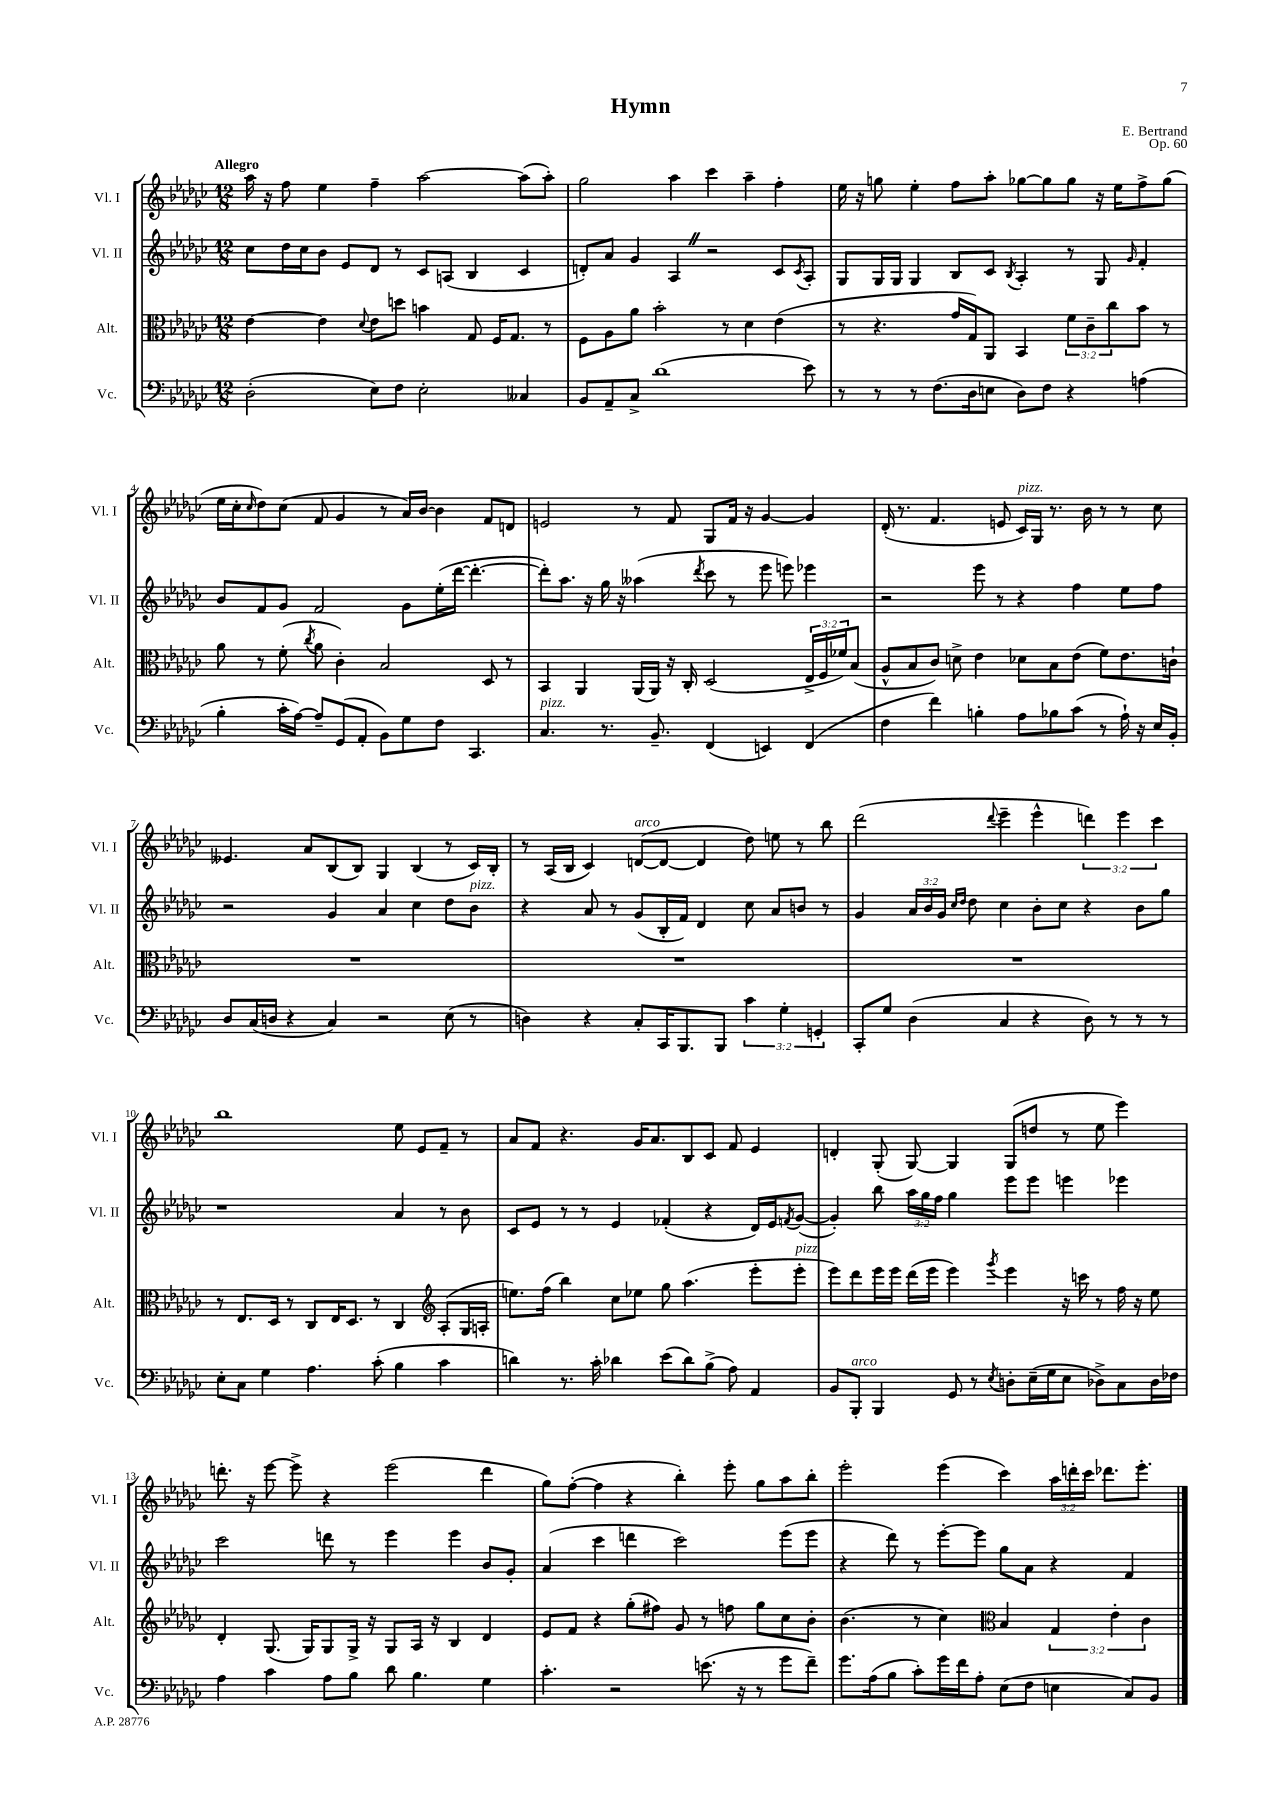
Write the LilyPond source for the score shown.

\header { title = "Hymn" composer = "E. Bertrand" opus = "Op. 60" }
<<
\new StaffGroup <<
\new Staff = "s0" \with { instrumentName = "Vl. I" shortInstrumentName = "Vl. I" } {
    \clef treble \key ges \major \numericTimeSignature \time 12/8 \override Staff.TupletNumber.text = #tuplet-number::calc-fraction-text \tempo "Allegro"
    aes''16 r16 f''8 ees''4 f''4-- aes''2~ aes''8( aes''8-.) |
    ges''2 aes''4 ces'''4 aes''4-- f''4-. |
    ees''16 r16 g''8 ees''4-. f''8 aes''8-. ges''8~ ges''8 ges''8 r16 ees''16 f''8-> ges''8( |
    ees''16 ces''16-. \grace { ces''16 } des''8) ces''8( f'8 ges'4 r8 aes'16) bes'16~ bes'4 f'8 d'8 |
    e'2 r8 f'8 ges8 f'16 r16 ges'4~ ges'4 |
    des'16-.( r8. f'4. e'8 ces'16^\markup { \italic "pizz." }) ges16 r8. bes'16 r8 r8 ces''8 |
    eeses'4. aes'8 bes8( bes8) ges4 bes4( r8 ces'16) bes16-. |
    r8 aes16( bes16 ces'4) d'8~^\markup { \italic "arco" }( d'8~ d'4 des''8) e''8 r8 bes''8 |
    des'''2( \appoggiatura { des'''8 } ees'''4-- ees'''4-^ \tuplet 3/2 { d'''4) ees'''4 ces'''4 } |
    bes''1 ees''8 ees'8 f'8-- r8 |
    aes'8 f'8 r4. ges'16 aes'8. bes8 ces'8 f'8 ees'4 |
    d'4-. ges8-.( ges8~) ges4 ges8( d''8 r8 ees''8 ees'''4) |
    d'''8.-. r16 ees'''8~ ees'''8-> r4 ees'''2( d'''4 |
    ges''8) f''8~-.( f''4 r4 bes''4-.) ees'''8-. ges''8 aes''8 bes''8-. |
    ees'''2-. ees'''4( ces'''4) \tuplet 3/2 { aes''16 d'''16-. ces'''16 } des'''8. ees'''8.-. \bar "|." |
}
\new Staff = "s1" \with { instrumentName = "Vl. II" shortInstrumentName = "Vl. II" } {
    \clef treble \key ges \major \numericTimeSignature \time 12/8 \override Staff.TupletNumber.text = #tuplet-number::calc-fraction-text
    ces''8 des''16 ces''16 bes'8 ees'8 des'8 r8 ces'8 a8( bes4 ces'4 |
    d'8-.) aes'8 ges'4 aes4 \once \override BreathingSign.text = \markup { \musicglyph "scripts.caesura.straight" } \breathe r2 ces'8 \acciaccatura { ces'8 } aes8-. |
    ges8 ges16 ges16 ges4 bes8 ces'8 \acciaccatura { bes8 } aes4-. r8 ges8 \grace { ges'16 } f'4-. |
    bes'8 f'8 ges'8 f'2 ges'8 ees''16-.( des'''16~ des'''4.~-. |
    des'''8-.) aes''8. r16 ges''16 r16 aeses''4( \acciaccatura { des'''8 } ces'''8 r8 ees'''8 e'''8) ees'''4 |
    r2 ees'''8 r8 r4 f''4 ees''8 f''8 |
    r2 ges'4 aes'4 ces''4 des''8 bes'8^\markup { \italic "pizz." } |
    r4 aes'8 r8 ges'8( bes16-. f'16) des'4 ces''8 aes'8 b'8 r8 |
    ges'4 \tuplet 3/2 { aes'16 bes'16 ges'16 } \grace { ces''16 des''16 } des''8 ces''4 bes'8-. ces''8 r4 bes'8 ges''8 |
    r1 aes'4 r8 bes'8 |
    ces'8 ees'8 r8 r8 ees'4 fes'4-.( r4 des'16) ees'16 \acciaccatura { f'8 } ges'8~( |
    ges'4-.) bes''8 \tuplet 3/2 { aes''16 ges''16 f''16 } ges''4 ees'''8 ees'''8 e'''4 ees'''4 |
    ces'''2 d'''8 r8 ees'''4 ees'''4 bes'8 ges'8-. |
    aes'4( ces'''4 d'''4 ces'''2) ees'''8( ees'''8 |
    r4 des'''8) r8 ees'''8~-. ees'''8 ges''8 aes'8 r4 f'4 \bar "|." |
}
\new Staff = "s2" \with { instrumentName = "Alt." shortInstrumentName = "Alt." } {
    \clef alto \key ges \major \numericTimeSignature \time 12/8 \override Staff.TupletNumber.text = #tuplet-number::calc-fraction-text
    ees'4~ ees'4 \appoggiatura { des'8 } ees'8 d''8 b'4 ges8 f16 ges8. r8 |
    f8 aes8 aes'8 bes'2-. r8 des'4 ees'4( |
    r8 r4. ges'16 ges16) aes,8 bes,4 \tuplet 3/2 { f'8 ces'8-- ces''8 } bes'8 r8 |
    aes'8 r8 f'8-.( \acciaccatura { ces''8 } aes'8 ces'4-.) bes2 des8 r8 |
    bes,4 aes,4 aes,16( aes,16) r16 ces16-. des2( \tuplet 3/2 { ees16-> f16 fes'16) } bes8( |
    aes8-^ bes8 ces'8) d'8-> ees'4 des'8 bes8 ees'8( f'8) ees'8. c'16-! |
    R1. |
    R1. |
    R1. |
    r8 ees8. des16 r8 ces8 ees16 des8. r8 ces4 \clef treble aes8-.( ges16 a16-. |
    e''8.) f''16( bes''4) ces''8 ees''8 ges''8 aes''4.( ees'''8-. ees'''8-.^\markup { \italic "pizz." } |
    ees'''8) des'''8 ees'''16 ees'''16 des'''16( ees'''16 ees'''4) \acciaccatura { ges'''8 } ees'''4 r16 c'''16 r8 f''16 r16 ees''8 |
    des'4-. ges8.( ges16) ges8 ges16-> r16 ges8 aes16 r16 bes4 des'4 |
    ees'8 f'8 r4 ges''8-.( fis''8) ges'8 r8 f''8 ges''8 ces''8 bes'8-. |
    bes'4.( r8 ces''4) \clef alto bes4 \tuplet 3/2 { ges4 ees'4-. ces'4 } \bar "|." |
}
\new Staff = "s3" \with { instrumentName = "Vc." shortInstrumentName = "Vc." } {
    \clef bass \key ges \major \numericTimeSignature \time 12/8 \override Staff.TupletNumber.text = #tuplet-number::calc-fraction-text
    des2-.( ees8) f8 ees2-. ceses4 |
    bes,8 aes,8-- ces8-> des'1( ees'8) |
    r8 r8 r8 f8.( des16 e8 des8) f8 r4 a4( |
    bes4-. ces'16-. aes16~) aes8-- ges,8( aes,8-. bes,8) ges8 f8 ces,4. |
    ces4.^\markup { \italic "pizz." } r8. bes,8.-- f,4( e,4) f,4( |
    f4 f'4) b4-. aes8 bes8 ces'8( r8 aes16-!) r16 ees16 bes,16-. |
    des8 ces16( d16 r4 ces4) r2 ees8( r8 |
    d4) r4 ces8-. ces,16 bes,,8. bes,,8 \tuplet 3/2 { ces'4 ges4-. g,4-. } |
    ces,8-. ges8 des4( ces4 r4 des8) r8 r8 r8 |
    ees8-. ces8 ges4 aes4. ces'8-.( bes4 ces'4 |
    d'4) r8. ces'16-. des'4 ees'8( des'8) bes8->( aes8) aes,4 |
    bes,8 bes,,8-.^\markup { \italic "arco" } bes,,4 ges,8 r8 \acciaccatura { ees8 } d8-. ees16--( ges16 ees8 des8->) ces8 des16 fes16 |
    aes4 ces'4 aes8 bes8 des'8 bes4. ges4 |
    ces'4.-. r2 e'8.( r16 r8 ges'8 f'8--) |
    ges'8. aes16( bes8 ces'8-.) ges'16 f'16 aes8-. ees8( f8 e4 ces8) bes,8 \bar "|." |
}
>>
>>
